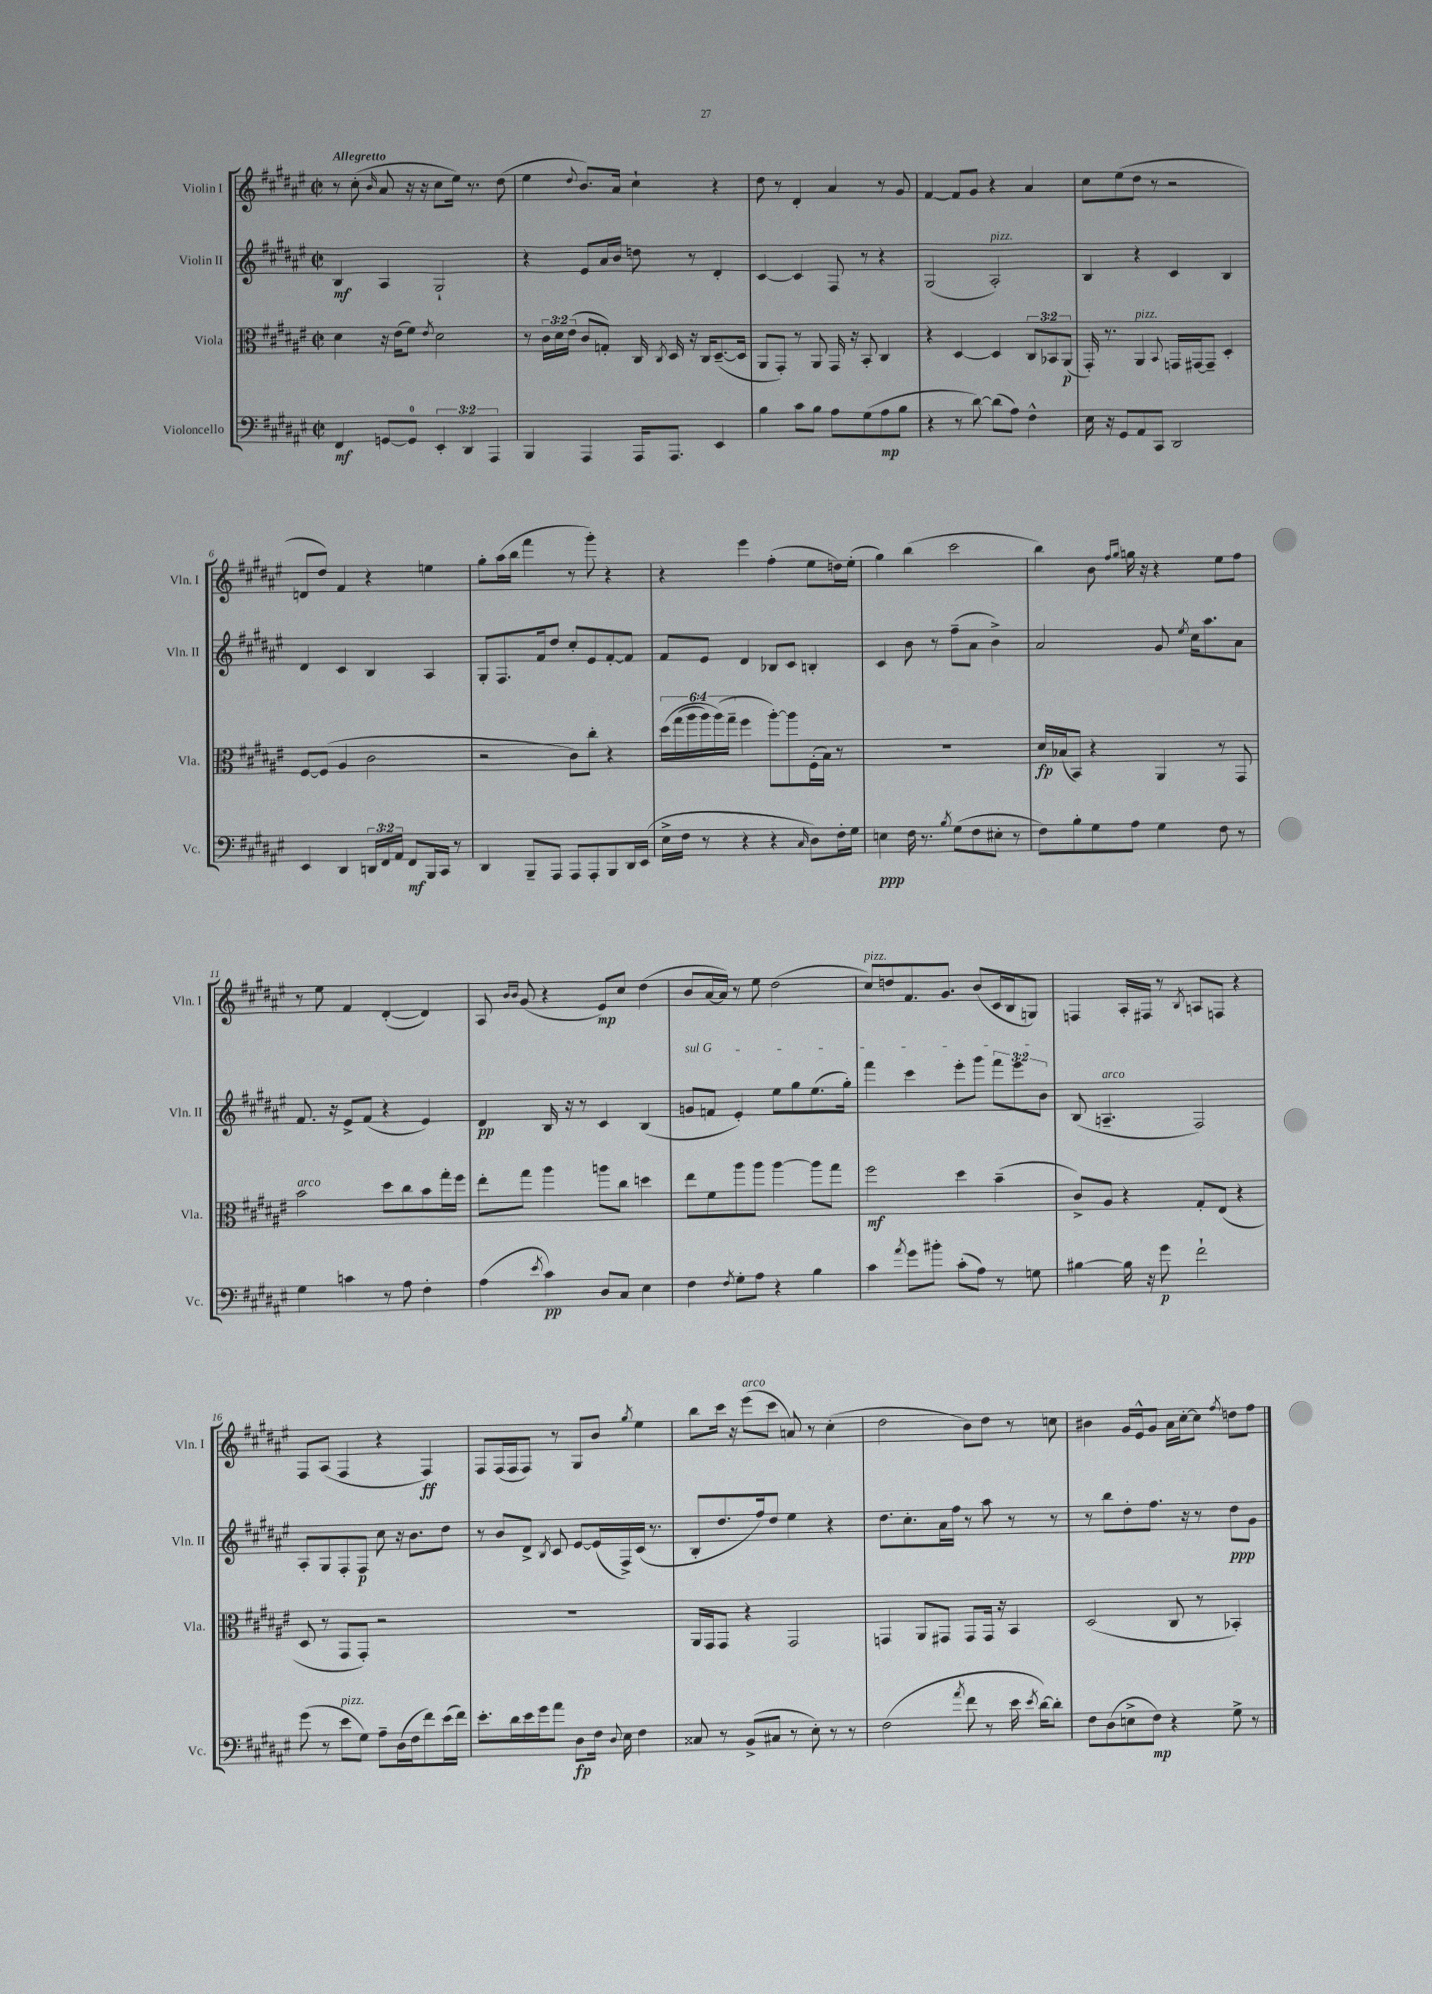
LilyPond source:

<<
\new StaffGroup <<
\new Staff = "s0" \with { instrumentName = "Violin I" shortInstrumentName = "Vln. I" } {
    \clef treble \key fis \major \defaultTimeSignature \time 2/2 \tempo "Allegretto"
    \autoBeamOff r8 cis''8-.( \grace { b'16 } ais'8 r16 r16 cis''8[ eis''16]) r8. dis''8( |
    eis''4 \appoggiatura { dis''8 } b'8.[) ais'16] cis''4-! r4 |
    dis''8 r8 dis'4-. ais'4 r8 gis'8 |
    fis'4~ fis'8[ gis'8] r4 ais'4 |
    cis''8[ eis''8( dis''8] r8 r2 |
    d'8[ dis''8]) fis'4 r4 e''4 |
    gis''8[-. ais''16( b''16] fis'''4 r8 gis'''8-.) r4 |
    r4 eis'''4 fis''4-.( eis''8[ d''16) eis''16]-.( |
    gis''4) b''4( cis'''2 |
    b''4) b'8 \grace { fis''16[ gis''16] } g''16 r16 r4 eis''8[ fis''8] |
    r8 eis''8 fis'4 dis'4~-.( dis'4) |
    ais8 \grace { b'16[ b'16] } gis'8( r4 eis'8[\mp) cis''8] dis''4( |
    b'8[ ais'16~ ais'16]) r8 eis''8 dis''2( |
    cis''8[^\markup { \italic "pizz." }) d''8 fis'8. gis'8.] b'8[( cis'16 b16 g8]) |
    f4 ais16[-. fis16] r8 \acciaccatura { b8 } a8[ f8] r4 |
    fis8[ ais8]( fis4 r4 fis4\ff) |
    fis8[ fis16( fis16 fis8]) r8 gis8[ b'8] \acciaccatura { gis''8 } eis''4 |
    b''8[ cis'''16] r16 eis'''8[^\markup { \italic "arco" }( cis'''8] a'8) r8 cis''4-.( |
    dis''2 b'8[) dis''8] r8 c''8 |
    bis'4 gis'16[ eis'16-^ gis'8] ais'16[ cis''16~-. cis''8] \acciaccatura { fis''8 } d''8[ fis''8] \bar "|." |
}
\new Staff = "s1" \with { instrumentName = "Violin II" shortInstrumentName = "Vln. II" } {
    \clef treble \key fis \major \defaultTimeSignature \time 2/2 \override Staff.TupletNumber.text = #tuplet-number::calc-fraction-text
    \autoBeamOff b4\mf ais4 gis2-! |
    r4 eis'8[ ais'16 b'16] d''8 r8 dis'4-. |
    cis'4~ cis'4 fis8 r8 r4 |
    gis2( ais2-.^\markup { \italic "pizz." }) |
    b4 r4 cis'4 b4 |
    dis'4 cis'4 b4 ais4 |
    gis8[-. fis8. fis'16 dis''8] cis''8[-. eis'8 fis'8~-. fis'8] |
    fis'8[ eis'8] dis'4 bes8[ cis'8] b4-. |
    cis'4 b'8 r8 fis''8[--( ais'8] b'4->) |
    ais'2 gis'8 \acciaccatura { eis''8 } cis''16[ ais''8. ais'8] |
    fis'8. r16 eis'8[-> fis'8]( r4 eis'4) |
    dis'4\pp b16 r16 r8 cis'4 b4( |
    \once \override TextSpanner.bound-details.left.text = \markup { \italic "sul G" } g'8[\startTextSpan f'8] eis'4-.) eis''8[ gis''8 eis''8.( gis''16]-.) |
    fis'''4 cis'''4 eis'''8[-. gis'''8] \tuplet 3/2 { fis'''8[ eis'''8 b'8]\stopTextSpan } |
    b8( a4.--^\markup { \italic "arco" } fis2) |
    ais8[-. gis8 fis8-. fis8]\p cis''8 r16 b'8.[ dis''8] |
    r8 b'8[ dis'8]-> \acciaccatura { b8 } cis'8 eis'8[~ eis'16( fis16->) cis'16]( r8. |
    b8[-. dis''8. fis''16) dis''8] eis''4 r4 |
    dis''8.[ cis''8.-. ais'16 fis''16] r8 ais''8 r8 r8 |
    r8 b''8[ dis''8-. fis''8.] r16 r8 dis''8[\ppp gis'8] \bar "|." |
}
\new Staff = "s2" \with { instrumentName = "Viola" shortInstrumentName = "Vla." } {
    \clef alto \key fis \major \defaultTimeSignature \time 2/2 \override Staff.TupletNumber.text = #tuplet-number::calc-fraction-text
    \autoBeamOff dis'4 r16 eis'16[( fis'8]) \acciaccatura { eis'8 } dis'2 |
    r8 \tuplet 3/2 { cis'16[ dis'16 eis'16]( } cis'8[ g8]-.) cis16 \acciaccatura { cis8 } dis16 r16 cis16[ dis8.~--( dis16] |
    ais,8[ gis,8]-.) r8 ais,8 gis,16 r16 b,8-. cis4 |
    r4 dis4~ dis4 \tuplet 3/2 { cis8[ bes,8 ais,8]\p( } |
    gis,16-.) r8. ais,4^\markup { \italic "pizz." } \appoggiatura { b,8 } g,16[ gis,16~ gis,8]-- dis4-. |
    fis8[~ fis8]( ais4 cis'2 |
    r2 cis'8[) cis''8]-. r4 |
    \tuplet 6/4 { dis''16[\( gis''16( ais''16 ais''16) ais''16(\) gis''16]-- } fis''4 ais''8[~-.) ais''8 fis16-.( b16]) r8 |
    R1 |
    dis'16[\fp bes16( b,8]) r4 ais,4 r8 gis,8 |
    b'2^\markup { \italic "arco" } dis''8[ cis''8 b'8 gis''16-. fis''16] |
    eis''8[-. gis''8] ais''4 a''8[ cis''8] d''4 |
    eis''8[ fis'8 ais''8 ais''8] ais''4~ ais''8[ gis''8] |
    fis''2\mf dis''4 b'4--( |
    cis'8[->) ais8] r4 gis8[-. eis8]( r4 |
    dis8 r8 gis,8[ gis,8]-.) r2 |
    R1 |
    ais,16[ gis,16 gis,8] r4 gis,2 |
    g,4 ais,8[ gis,8] gis,8[ gis,16] r16 b,4 |
    dis2( cis8 r8 bes,4-.) \bar "|." |
}
\new Staff = "s3" \with { instrumentName = "Violoncello" shortInstrumentName = "Vc." } {
    \clef bass \key fis \major \defaultTimeSignature \time 2/2 \override Staff.TupletNumber.text = #tuplet-number::calc-fraction-text
    \autoBeamOff fis,4\mf g,8[~ g,8]-0 \tuplet 3/2 { eis,4-. dis,4 ais,,4 } |
    b,,4 ais,,4 ais,,16[ ais,,8.] eis,4 |
    b4 cis'8[ b8] ais8[ gis8( ais8\mp b8] |
    r4 r8 dis'8~) dis'8[( ais8]) fis4-^ |
    eis16 r16 gis,8[ ais,8 cis,8] dis,2 |
    eis,4 dis,4 \tuplet 3/2 { d,16[ fis,16 ais,16] } fis,8[\mf b,,16 cis,16] r8 |
    dis,4 b,,8[-- ais,,8] ais,,8[ ais,,8-. b,,8 dis,16 eis,16]( |
    eis16[-> fis16] r8 r4 r4 \grace { cis16 } dis8[) fis16-. gis16] |
    e4\ppp fis16 r8. \acciaccatura { b8 } gis8[( fis8 eis8]-. r8 |
    fis8[) b8-. gis8 ais8] gis4 fis8 r8 |
    gis4 c'4 r8 ais8 fis4-. |
    ais4( \acciaccatura { eis'8 } cis'4\pp) dis8[ cis8] eis4 |
    fis4 \acciaccatura { fis8 } gis8[-. ais8] r4 b4 |
    cis'4 \acciaccatura { ais'8 } gis'8[ bis'8]-. cis'8[-.( ais8]) r8 g8 |
    bis4~ bis16 r16 gis'8\p fis'2-! |
    gis'8( r8 eis'8[^\markup { \italic "pizz." } gis8]) ais8[-- dis16( fis16 fis'8) eis'16( fis'16]) |
    eis'8.[-. dis'16 eis'16 gis'16 ais'8] dis8[\fp fis16] \appoggiatura { dis8 } eis16 fis4 |
    cisis8 r8 b,8[->( cis8] r8 eis8-.) r8 r8 |
    fis2( \acciaccatura { ais'8 } fis'8 r8 eis'16 \acciaccatura { eis'8 } dis'16[~) dis'8]-. |
    fis8[ dis8( e8-> fis8]\mp) r4 gis8-> r8 \bar "|." |
}
>>
>>
